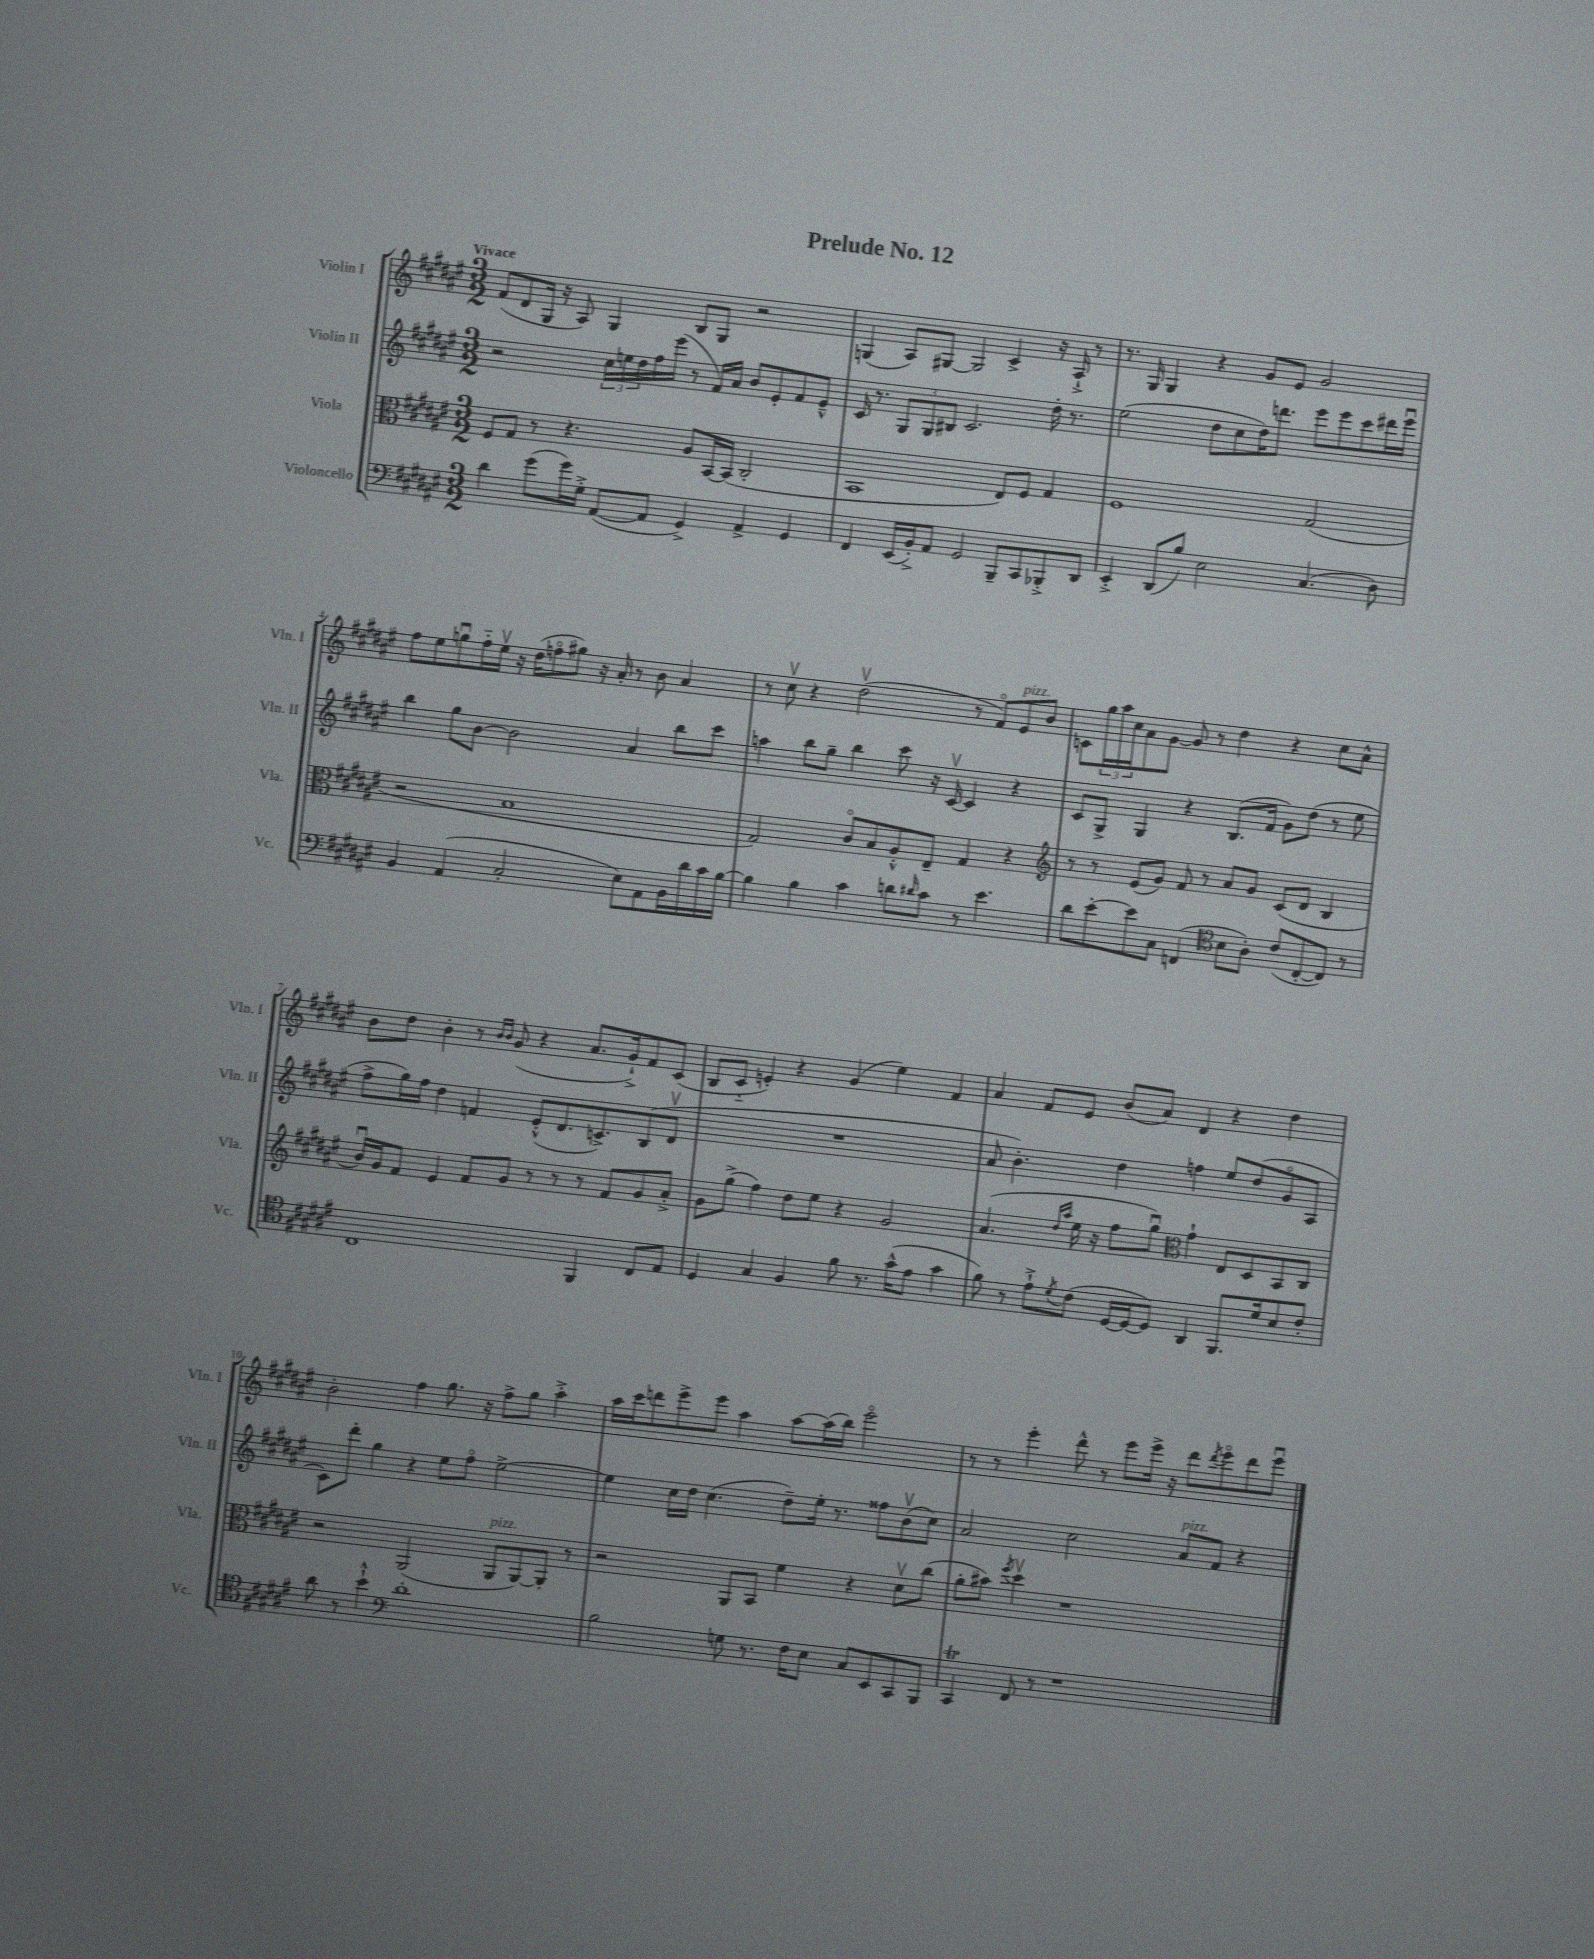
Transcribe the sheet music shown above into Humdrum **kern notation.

**kern	**kern	**kern	**kern
*part4	*part3	*part2	*part1
*staff4	*staff3	*staff2	*staff1
*I"Violoncello	*I"Viola	*I"Violin II	*I"Violin I
*I'Vc.	*I'Vla.	*I'Vln. II	*I'Vln. I
*clefF4	*clefC3	*clefG2	*clefG2
*k[f#c#g#d#a#e#]	*k[f#c#g#d#a#e#]	*k[f#c#g#d#a#e#]	*k[f#c#g#d#a#e#]
*M3/2	*M3/2	*M3/2	*M3/2
=1	=1	=1	=1
!	!	!	!LO:TX:a:B:t=Vivace
4d#\	8F#/L	2r	(8f#/L
.	8G#/J	.	8d#/
(8g#\L	8r	.	16G#/Jk
.	.	.	16r
16g#\L)	4.r	.	8A#/)
16G#'^\JJ	.	.	.
([8AA#/L	.	24cc#\LL	4G#/
.	.	24een\	.
.	.	24dd#\	.
8AA#/J]	.	16ff#\	.
.	.	(16eee#\JJ	.
4GG#^/)	8A#/L	8r	8B/L
.	[16BB/L	16f#/LL)	8G#/J
.	(16BB/JJ]	16a#/JJ	.
4AA#^/	2C#'/	8b/L	2r
.	.	8e#'/	.
4GG#/	.	8f#/	.
.	.	8e#~^^/J	.
=2	=2	=2	=2
4FF#/	1BB	16c#/	(4Gn/
.	.	8.r	.
(16EE#/LL	.	12G#/L	8A#/L)
16BB'^/J)	.	.	.
.	.	12G#/	.
8AA#/J	.	.	[8G#X/J
.	.	12B#X/J	.
2GG#/	.	2.c#/	2G#/]
8BBB~/L	8E#/L)	.	4c#^/
8CC#/	8F#/J	.	.
8BBB-X'^/	4G#/	16dd#'\	16r
.	.	8.r	16A#`^/
8DD#/J	.	.	8r
=3	=3	=3	=3
4EE#'^/	1F#	(2ee#\	8.r
.	.	.	16G#/
(8DD#/L	.	.	4G#/
8B/J)	.	.	.
2E#\	.	8dd#\L	4r
.	.	8cc#\	.
.	.	16dd#\K)	8g#/L
.	.	8.dddn\J	.
.	.	.	8e#/J
(4.C#/	(2G#/	8eee#\L	2g#/
.	.	8eee#\	.
.	.	8ccc#\	.
8D#\)	.	16ddd#X\L	.
.	.	16eee#u\JJ	.
!!LO:LB:g=z
=4	=4	=4	=4
4BB/	2r	4bb\	8ff#\L
.	.	.	8ee#\
(4AA#/	.	8gg#\L	8ggnu\
.	.	[8b\J	16ff#\L
.	.	.	16ee#v\JJ
2C#'/	1B	2b\]	16r
.	.	.	(16dd#\KL
.	.	.	8ffn\
.	.	.	8gg#X\J)
.	.	.	16r
.	.	.	16a#'/
8E#\L)	.	4a#/	8r
8AA#\	.	.	8b\
16BB\L	.	8bb\L	4a#/
16d#\	.	.	.
16c#\	.	8ccc#\J	.
[16B\JJ	.	.	.
=5	=5	=5	=5
4B\]	2G#/)	4aan\	8r
.	.	.	8cc#v\
4B\	.	8bb\L	4r
.	.	8gg#~\J	.
4c#\	8c#/L	4bb\	(2dd#v\
.	8B/	.	.
8dn\L	8A#'^^/	8ccc#\	.
16qqd#X/	.	.	.
8c#\J	8E#~/J	16r	.
.	.	[16c#v/	.
8r	4G#/	4c#/]	8r
4.e#\	.	.	8f#/L)
!	!	!	!LO:TX:a:i:t=pizz.
.	4r	4r	8e#/
.	.	.	8b/J
=6	=6	=6	=6
*	*clefG2	*	*
8d#\L	8r	8c#/L	8cn\L
[8e#'\	8r	8G#^/J	24gg#\L
.	.	.	24aa#\
.	.	.	24cc#\J
8e#\]	(8e#/L	4G#/	8a#\
8C#\J	8g#/J)	.	[8g#\J
(4FFn/	8f#/	4r	8g#/]
.	8r	.	8r
*clefC4	*	*	*
8B\L	8a#/L	(8.B/L	4dd#\
8A#'\J)	8g#/J	.	.
.	.	16f#/Jk	.
(8c#/L	(8c#/L	8g#\L)	4r
[8C#'/	8d#/J	(8dd#\J	.
8C#/J])	4B/	8r	8cc#\L
8r	.	8ee#\	8a#^^\J
!!LO:LB:g=z
=7	=7	=7	=7
1C#	16bu/LL)	8ff#^\L	8b\L
.	16g#/J	.	.
.	8f#/J	16gg#\L)	8dd#\J
.	.	16ff#\JJ	.
.	4e#/	4dd#\	4b'\
.	8f#/L	4fn/	8r
.	.	.	16qqb/LL
.	.	.	16qqb/JJ
.	8g#/J	.	(8g#/
.	8r	(8e#'^^/L	4r
.	8r	8.d#/	.
4FF#/	8r	.	8.a#/L
.	.	8.cn^/)	.
.	8f#/L	.	.
.	.	.	16g#`^/k)
8C#/L	8g#/	(8B/	8f#/
8E#/J	8a#'^/J	8d#v/J	(8c#/J
=8	=8	=8	=8
4D#/	8g#\L	1.r	8B/L
.	(8gg#^\J	.	8c#/J
4G#/	4ff#\)	.	4en'/)
4F#/	8dd#\L	.	4r
.	8ee#\J	.	.
8f#\	4r	.	(4g#/
8.r	.	.	.
.	2g#/	.	4ee#\)
(16g#^^\KL	.	.	.
8e#\J	.	.	.
4g#\	.	.	4f#/
=9	=9	=9	=9
8f#\)	(4.a#/	8a#/	4a#/
8r	.	4.b'\)	.
8e#`^\L	.	.	8f#/L
.	16qqdd#/LL	.	.
8qd#/	16qqaa#/JJ	.	.
(8c#\J	16ee#\	.	8e#/J
.	16r	.	.
[16D#/LL	8ff#\L	4dd#\	(8b/L
16D#/J_	.	.	.
8D#/J])	8gg#u\J)	.	8a#/J)
*	*clefC3	*	*
4AA#/	4g#`\	4ffn\	4d#/
8.FF#/L	8E#/L	8ee#/L	4r
.	8D#/	(8dd#/	.
16d#/k	.	.	.
8B/	8BB/	8g#/	4dd#\
8c#'/J	8C#/J	8A#/J	.
!!LO:LB:g=z
=10	=10	=10	=10
8a#\	2r	8c#\L)	2b'\
8r	.	8ddd#'\J	.
4b`^^\	.	4gg#\	.
*clefF4	*	*	*
1d#'	(2AA#/	4r	4ff#\
.	.	8ee#\L	8.gg#\
.	.	8ff#\J	.
.	.	.	16r
!	!LO:TX:a:i:t=pizz.	!	!
.	8AA#/L	[2ee#^\	8ff#^\L
.	[8AA#/)	.	8gg#\J
.	8AA#'/J]	.	4aa#'^\
.	8r	.	.
=11	=11	=11	=11
2B\	2r	4ee#\]	16aa#\LL
.	.	.	16ccc#\J
.	.	.	8dddn\
.	.	16cc#\LL	8eee#^\
.	.	16dd#\JJ	.
.	.	(4.cc#\	8eee#\J
8Gn\	8AA#/L	.	4aa#\
8.r	8BB/J	.	.
.	4f#\	8dd#~\L)	[8aa#\L
16F#\KL	.	.	.
8E#\J	.	16ee#'\Jk	(16aa#\L]
.	.	8.r	16bb\JJ)
8C#/L	4r	.	2eee#\
8EE#/	.	8ff##X\L	.
8CC#/	8d#v\L	(8bv\	.
8BBB/J	(8cc#\J	8cc#\J)	.
=12	=12	=12	=12
4CC#T/	8a#'\L	2a#/	8r
.	8b#X\J)	.	8r
.	8qff#/	.	.
8FF#/	4dd#v\	.	4eee#'\
8r	.	.	.
1r	1r	2cc#\	8ddd#^^\
.	.	.	8r
.	.	.	8eee#\L
.	.	.	16eee#^\Jk
.	.	.	16r
!	!	!LO:TX:a:i:t=pizz.	!
.	.	8a#/L	8ddd#\L
.	.	.	8qddd#/
.	.	8f#/J	8eee#\
.	.	4r	8ddd#\
.	.	.	8eee#u\J
==	==	==	==
*-	*-	*-	*-
